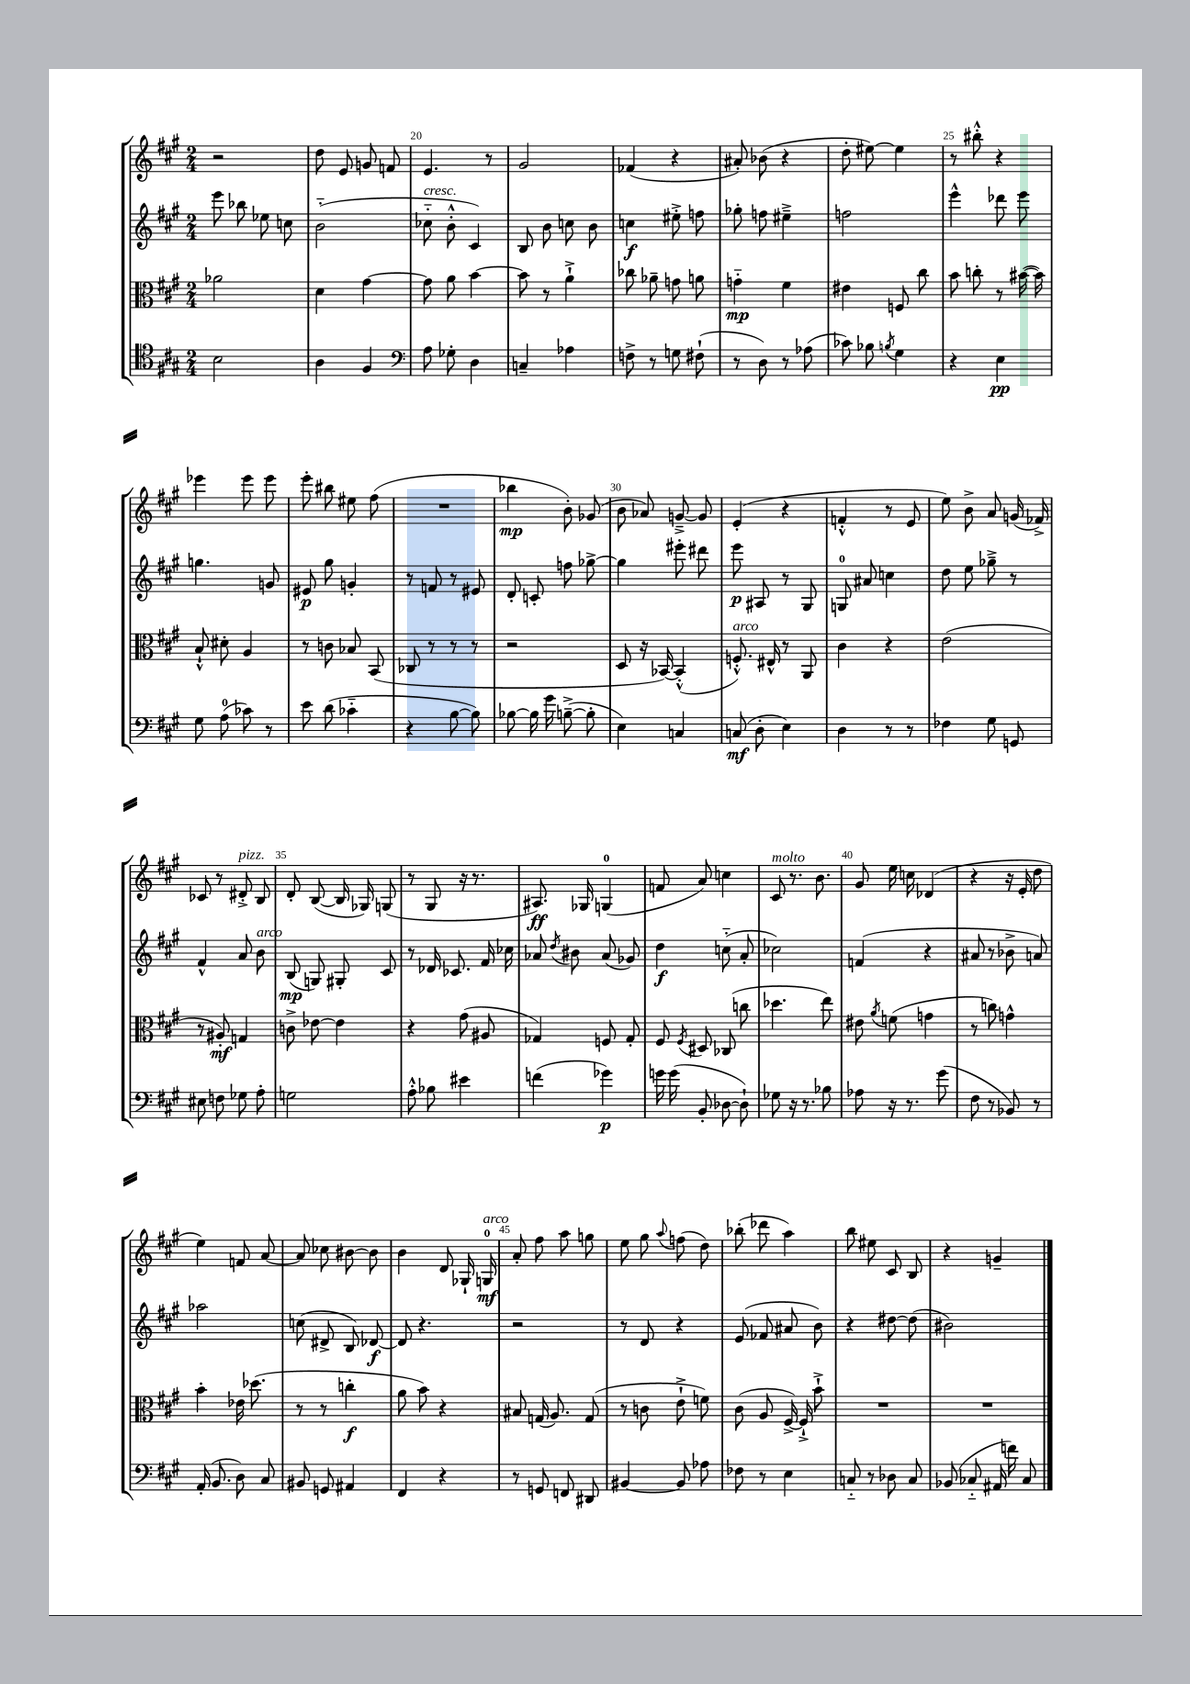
<<
\new StaffGroup <<
\new Staff = "s0" {
    \clef treble \key a \major \numericTimeSignature \time 2/4
    \autoBeamOff r2 |
    d''8 e'8 g'8 f'8 |
    e'4. r8 |
    gis'2 |
    fes'4( r4 |
    ais'8-.) bes'8( r4 |
    d''8-. eis''8~) eis''4 |
    r8 bis''8-.-^ r4 |
    ees'''4 ees'''8 ees'''8 |
    e'''8-. bis''8 eis''8 fis''8( |
    R2 |
    bes''4\mp b'8-.) ges'8( |
    b'8 aes'8) g'8~---> g'8 |
    e'4-.( r4 |
    f'4-.-^ r8 e'8 |
    e''8) b'8-> a'8 g'16( fes'16->) |
    ces'8 r8 dis'8-.->^\markup { \italic "pizz." } b8 |
    d'8-. b8~( b16 ges16) g8( |
    r8 gis8 r16 r8. |
    ais8.\ff) ges16 g4-0( |
    f'8 a'8) c''4 |
    cis'8^\markup { \italic "molto" } r8. b'8. |
    gis'8 e''16 c''16 des'4( |
    r4 r16 e'16-. d''8 |
    e''4) f'8 a'8~ |
    a'8 ces''8 bis'8~ bis'8 |
    b'4 d'8 ges16-! g16-0\mf^\markup { \italic "arco" } |
    a'8-. fis''8 a''8 g''8 |
    e''8 gis''8 \appoggiatura { a''8 } f''8( d''8) |
    bes''8-.( des'''8 a''4) |
    b''8 eis''8 cis'8 b8 |
    r4 g'4-- \bar "|." |
}
\new Staff = "s1" {
    \clef treble \key a \major \numericTimeSignature \time 2/4
    \autoBeamOff e'''8 bes''8 ees''8 c''8 |
    b'2-_( |
    ces''8-_^\markup { \italic "cresc." } b'8-.-^ cis'4) |
    b8 b'8 c''8 b'8 |
    c''4\f eis''8-.-> f''8 |
    ges''8-. f''8 eis''4---> |
    f''2 |
    e'''4-^ des'''8 e'''8 |
    g''4. g'8 |
    eis'8\p gis''8 g'4-. |
    r8 f'8 r8 eis'8 |
    d'8-. c'8-. f''8 ges''8~-> |
    ges''4 eis'''8-. dis'''8 |
    e'''8\p ais8 r8 gis8 |
    g8-0 ais'8 c''4 |
    d''8 e''8 ges''8---> r8 |
    fis'4-^ a'8 b'8^\markup { \italic "arco" } |
    b8\mp( g8) gis8-. cis'8 |
    r8 des'16 ces'8. fis'16 ces''16 |
    aes'8 \acciaccatura { d''8 } bis'8 aes'8( ges'8) |
    d''4\f c''8-_( a'8-. |
    ces''2) |
    f'4( r4 |
    ais'8 r8 bes'8-> a'8) |
    aes''2 |
    c''8( dis'8-> b8) des'8~\f |
    des'8 r4. |
    r2 |
    r8 d'8 r4 |
    e'8( fes'8 ais'8 b'8) |
    r4 dis''8~ dis''8( |
    bis'2) \bar "|." |
}
\new Staff = "s2" {
    \clef alto \key a \major \numericTimeSignature \time 2/4
    \autoBeamOff aes'2 |
    d'4 gis'4~ |
    gis'8 a'8 b'4~ |
    b'8 r8 a'4-!-> |
    ces''8 aes'8-- g'8 a'8 |
    g'4-_\mp fis'4 |
    eis'4 f8 cis''8 |
    b'8 c''8-. r8 bis'16~( bis'16) |
    b8-!-^ dis'8-. a4 |
    r8 c'8 bes8 b,8( |
    ces8 r8 r8 r8 |
    r2 |
    d8 r16 bes,16~) bes,4-.-^( |
    f8.-.-^^\markup { \italic "arco" }) eis16-^ r8 a,8 |
    cis'4 r4 |
    e'2( |
    r8 ais8-.\mf) g4 |
    c'8-> ees'8~ ees'4 |
    r4 gis'8( ais8 |
    ges4) f8 ges8-. |
    fis8 \acciaccatura { fis8 } dis8 ces8( c''8 |
    des''4. e''8) |
    eis'8 \acciaccatura { a'8 } f'8( g'4 |
    r8 c''8) g'4-^ |
    b'4-. ees'16 des''8.( |
    r8 r8 c''4-.\f |
    a'8 b'8) r4 |
    bis8 g16( a8.) g8( |
    r8 c'8 e'8-!-> f'8) |
    cis'8( a8 fis16~->) fis16-!-> b'8-!-> |
    R2 |
    R2 \bar "|." |
}
\new Staff = "s3" {
    \clef tenor \key a \major \numericTimeSignature \time 2/4
    \autoBeamOff b2 |
    a4 fis4 |
    \clef bass a8 ges8-. d4 |
    c4-- aes4 |
    f8-> r8 g8 fis8-!( |
    r8 d8) r8 aes8( |
    ces'8) bes8 \acciaccatura { b8 } gis4 |
    r4 e4\pp |
    gis8 a8-0( ces'8) r8 |
    e'8 d'8( ces'4-_ |
    r4 b8~ b8) |
    bes8~ bes16 gis'16 b8~--->( b8-. |
    e4) c4 |
    c8\mf( d8-. e4) |
    d4 r8 r8 |
    fes4 gis8 g,8 |
    eis8 f8 ges8 a8-. |
    g2 |
    a8-.-^ bes8 eis'4 |
    f'4( ges'4\p) |
    g'16 g'16( b,8-. des8~ des8-!) |
    ges8 r16 r8. bes8 |
    aes8 r16 r8. gis'8( |
    fis8 r8 bes,8) r8 |
    a,16-.( b,8. d8) cis8 |
    bis,8 g,8 ais,4 |
    fis,4 r4 |
    r8 g,8 f,8 dis,8 |
    bis,4~ bis,8 aes8 |
    fes8 r8 e4 |
    c8-_ r8 des8 c8 |
    bes,8( ces8-_ ais,16 f'16) ces8 \bar "|." |
}
>>
>>
\layout { \context { \Score currentBarNumber = #18 \override BarNumber.break-visibility = ##(#f #t #t) barNumberVisibility = #(every-nth-bar-number-visible 5) } }
